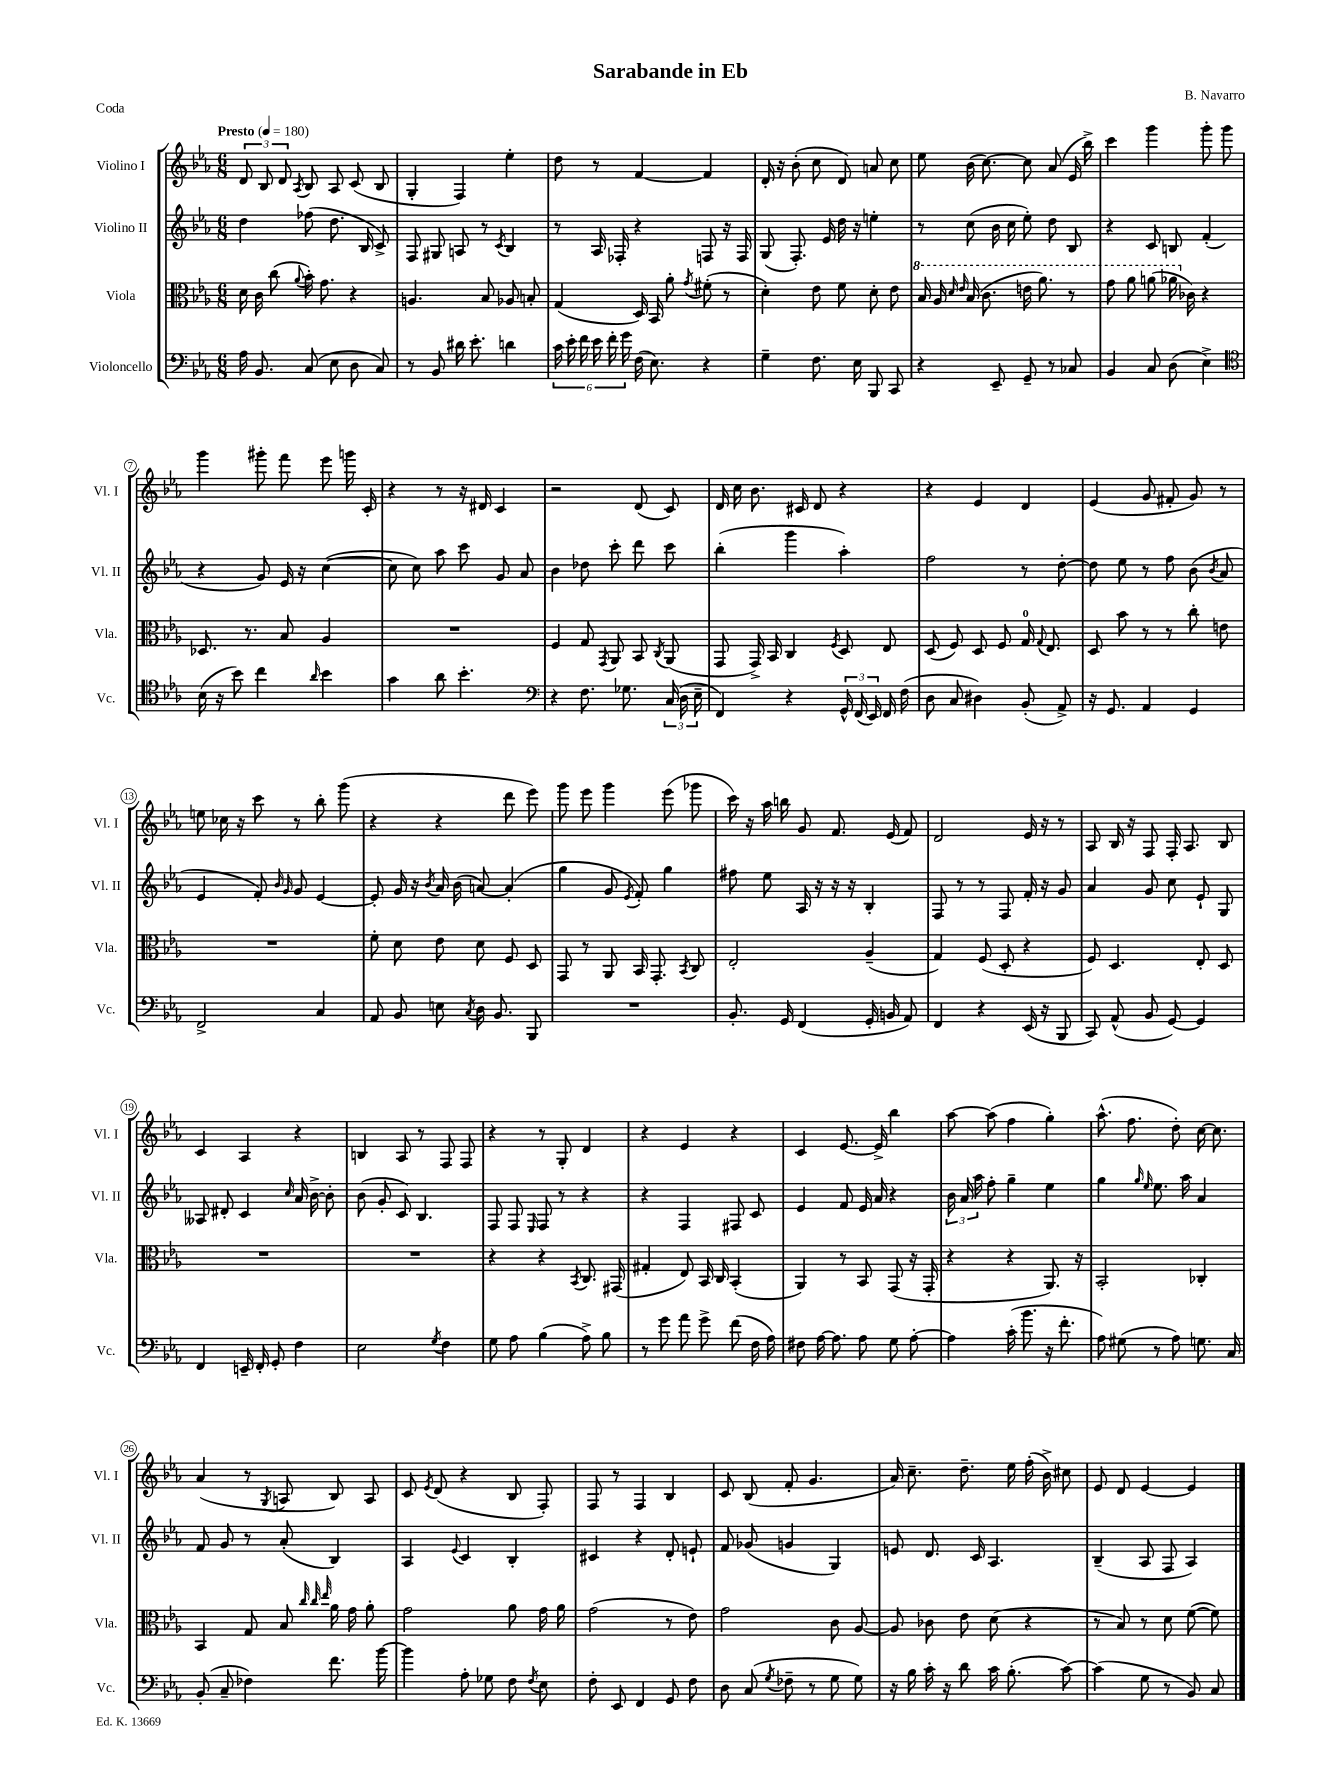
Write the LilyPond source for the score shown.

\header { title = "Sarabande in Eb" composer = "B. Navarro" piece = "Coda" }
<<
\new StaffGroup <<
\new Staff = "s0" \with { instrumentName = "Violino I" shortInstrumentName = "Vl. I" } {
    \clef treble \key ees \major \numericTimeSignature \time 6/8 \tempo "Presto" 4 = 180
    \autoBeamOff \tuplet 3/2 { d'8 bes8 d'8 } \acciaccatura { aes8 } bes8 aes8 c'8( bes8 |
    g4-. f4) ees''4-. |
    d''8 r8 f'4~ f'4 |
    d'16-. r16 bes'8-.( c''8 d'8) a'8 c''8 |
    ees''8 bes'16( c''8.~) c''8 aes'8( ees'16 bes''16->) |
    c'''4 g'''4 g'''8-. g'''8 |
    g'''4 gis'''8-. f'''8 ees'''8 g'''16 c'16-. |
    r4 r8 r16 dis'16 c'4 |
    r2 d'8( c'8) |
    d'16 c''16 bes'8. cis'16 d'8 r4 |
    r4 ees'4 d'4 |
    ees'4( g'8 fis'8-. g'8) r8 |
    e''8 ces''16 r16 c'''8 r8 bes''8-. g'''8( |
    r4 r4 d'''8 ees'''8) |
    g'''8 ees'''8 g'''4 ees'''8( ges'''8 |
    c'''16) r16 aes''16 b''16 g'8 f'8. ees'16( f'8) |
    d'2 ees'16 r16 r8 |
    aes8 bes16 r16 f8 f16-. aes8. bes8 |
    c'4 aes4 r4 |
    b4 aes8 r8 f8 f8 |
    r4 r8 g8-. d'4 |
    r4 ees'4 r4 |
    c'4 ees'8.~ ees'16-> bes''4 |
    aes''8~ aes''8( f''4 g''4-.) |
    aes''8.-^( f''8. d''8-.) c''16~ c''8. |
    aes'4( r8 \acciaccatura { g8 } a8 bes8) a8 |
    c'8 \acciaccatura { ees'8 } d'8( r4 bes8 f8-.) |
    f8 r8 f4 bes4 |
    c'8 bes8( f'8-. g'4. |
    aes'16) c''8.-- d''8.-- ees''16 f''16-.( bes'16->) cis''8 |
    ees'8 d'8 ees'4~ ees'4 \bar "|." |
}
\new Staff = "s1" \with { instrumentName = "Violino II" shortInstrumentName = "Vl. II" } {
    \clef treble \key ees \major \numericTimeSignature \time 6/8
    \autoBeamOff d''4 fes''8( d''8. bes16 c'8->) |
    f8 gis8 a8 r8 \acciaccatura { c'8 } bes4 |
    r8 aes16 fes16-. r4 f8 r16 f16 |
    g8( f8.-.) ees'16 d''16 r16 e''4-. |
    r8 c''8( bes'16 c''16 ees''8-.) d''8 bes8 |
    r4 c'8 b8 f'4-.( |
    r4 g'8) ees'16 r16 c''4~( |
    c''8 c''8) aes''8 c'''8 g'8 aes'8 |
    bes'4 des''8 c'''8-. d'''8 c'''8 |
    bes''4-.( g'''4 aes''4-.) |
    f''2 r8 d''8~-. |
    d''8 ees''8 r8 f''8 bes'8( \acciaccatura { bes'8 } aes'8 |
    ees'4 f'8-.) \grace { bes'16 g'16 } g'8 ees'4~ |
    ees'8-. g'16 r16 \acciaccatura { bes'8 } aes'16 bes'16( a'8~) a'4-.( |
    g''4 g'8 \acciaccatura { ees'8 } f'8-.) g''4 |
    fis''8 ees''8 aes16 r16 r16 r16 bes4-. |
    f8 r8 r8 f8 f'16-. r16 g'8 |
    aes'4 g'8 c''8 ees'8-! g8 |
    aeses8 dis'8-. c'4 \grace { c''16 } aes'16 bes'16~-> bes'8-. |
    bes'8( g'8-. c'8) bes4. |
    f8 f8 \grace { ees16 } f8 r8 r4 |
    r4 f4 fis8 c'8 |
    ees'4 f'8 ees'16 aes'16 r4 |
    \tuplet 3/2 { bes'16 aes'16 aes''16 } f''8-. g''4-- ees''4 |
    g''4 \grace { g''16 ees''16 } ees''8. aes''16 aes'4 |
    f'8 g'8 r8 aes'8-.( bes4) |
    aes4 \appoggiatura { ees'8 } c'4 bes4-. |
    cis'4 r4 d'8-. e'8-! |
    f'8 ges'8( g'4 g4) |
    e'8 d'8. c'16 aes4. |
    bes4--( aes8 f8 aes4) \bar "|." |
}
\new Staff = "s2" \with { instrumentName = "Viola" shortInstrumentName = "Vla." } {
    \clef alto \key ees \major \numericTimeSignature \time 6/8
    \autoBeamOff d'16 c'16 c''8( \appoggiatura { aes'8 } bes'16-.) g'8. r4 |
    a4. bes8 aes8 b8-. |
    g4( d16) bes,16 aes'8-. \acciaccatura { g'8 } fis'8-.( r8 |
    d'4-.) ees'8 f'8 d'8-. ees'8 |
    \ottava #1 bes'16 aes'16 \grace { d''16 ees''16 } bes'16( c''8. e''16 aes''8.) r8 |
    g''8 aes''8 a''8( aes''16 \ottava #0 ces'16) r4 |
    des8. r8. bes8 aes4 |
    R2. |
    f4 g8 \acciaccatura { g,8 } aes,8 bes,8 \acciaccatura { c8 } aes,8( |
    g,8 g,16->) bes,16 c4 \acciaccatura { f8 } d8 ees8 |
    d8( f8) d8 f8 g16-0 \appoggiatura { g8 } ees8. |
    d8 bes'8 r8 r8 c''8-. e'8 |
    R2. |
    f'8-. d'8 ees'8 d'8 f8 d8 |
    g,8 r8 aes,8 bes,16 g,8.-. \acciaccatura { bes,8 } c8 |
    ees2-. aes4--( |
    g4) f8( d8-. r4 |
    f8) d4. ees8-. d8 |
    R2. |
    R2. |
    r4 r4 \acciaccatura { bes,8 } c8. gis,16( |
    gis4-. ees8) bes,16 c16 bes,4-.( |
    aes,4) r8 bes,8 g,8( r16 g,16-. |
    r4 r4 aes,8.) r16 |
    bes,2-. ces4-. |
    bes,4 g8 bes8 \grace { c''32 c''32 ees''32 } aes'16 g'16 aes'8-. |
    g'2 aes'8 g'16 aes'16 |
    g'2( r8 ees'8) |
    g'2 c'8 aes8~ |
    aes8 ces'8 ees'8 d'8( r4 |
    r8 bes8) r8 d'8 f'8~( f'8) \bar "|." |
}
\new Staff = "s3" \with { instrumentName = "Violoncello" shortInstrumentName = "Vc." } {
    \clef bass \key ees \major \numericTimeSignature \time 6/8
    \autoBeamOff aes16 bes,8. c8( ees8 d8 c8) |
    r8 bes,8 dis'16 ees'8.-. d'4 |
    \tuplet 6/4 { c'16 ees'16-. f'16 ees'16 f'16-. g'16 } f16( ees8.) r4 |
    g4-- f8. ees16 bes,,8 c,8 |
    r4 ees,8-- g,8-- r8 ces8 |
    bes,4 c8 d8( ees4->) |
    \clef tenor bes16( r16 bes'8) c''4 \grace { aes'16 } bes'4 |
    g'4 aes'8 bes'4.-. |
    \clef bass r4 f8. ges8. \tuplet 3/2 { c16( d16 ees16-- } |
    f,4) r4 \tuplet 3/2 { g,16-^ f,16( ees,16) } f,16 f16( |
    d8 c8 dis4) bes,8-.( aes,8->) |
    r16 g,8. aes,4 g,4 |
    f,2-> c4 |
    aes,8 bes,8 e8 \acciaccatura { c8 } d16 bes,8. bes,,8 |
    R2. |
    bes,8.-. g,16 f,4( g,16-. b,16 aes,8) |
    f,4 r4 ees,16( r16 bes,,8 |
    c,8) aes,8-^( bes,8 g,8~) g,4 |
    f,4 e,16-- f,16-. g,8-. f4 |
    ees2 \acciaccatura { g8 } f4 |
    g8 aes8 bes4( aes8->) bes8 |
    r8 g'8 aes'8 g'8-> f'8( f16 aes16) |
    fis8 aes16~ aes8. aes8 g8 aes8~-. |
    aes4 c'16-.( bes'8. r16 f'8.-. |
    aes8) gis8( r8 aes8) g8. c16 |
    bes,8-.( c8-- fes4) f'8. bes'16~ |
    bes'4 aes8-. ges8 f8 \acciaccatura { f8 } ees8 |
    f8-. ees,8 f,4 g,8 f8 |
    d8 c8( \acciaccatura { g8 } fes8-- r8 g8 g8) |
    r16 bes16 c'16-. r16 d'8 c'16 bes8.-.( c'8~) |
    c'4( g8 r8 bes,8) c8 \bar "|." |
}
>>
>>
\layout { \context { \Score \override BarNumber.stencil = #(make-stencil-circler 0.1 0.3 ly:text-interface::print) } }
